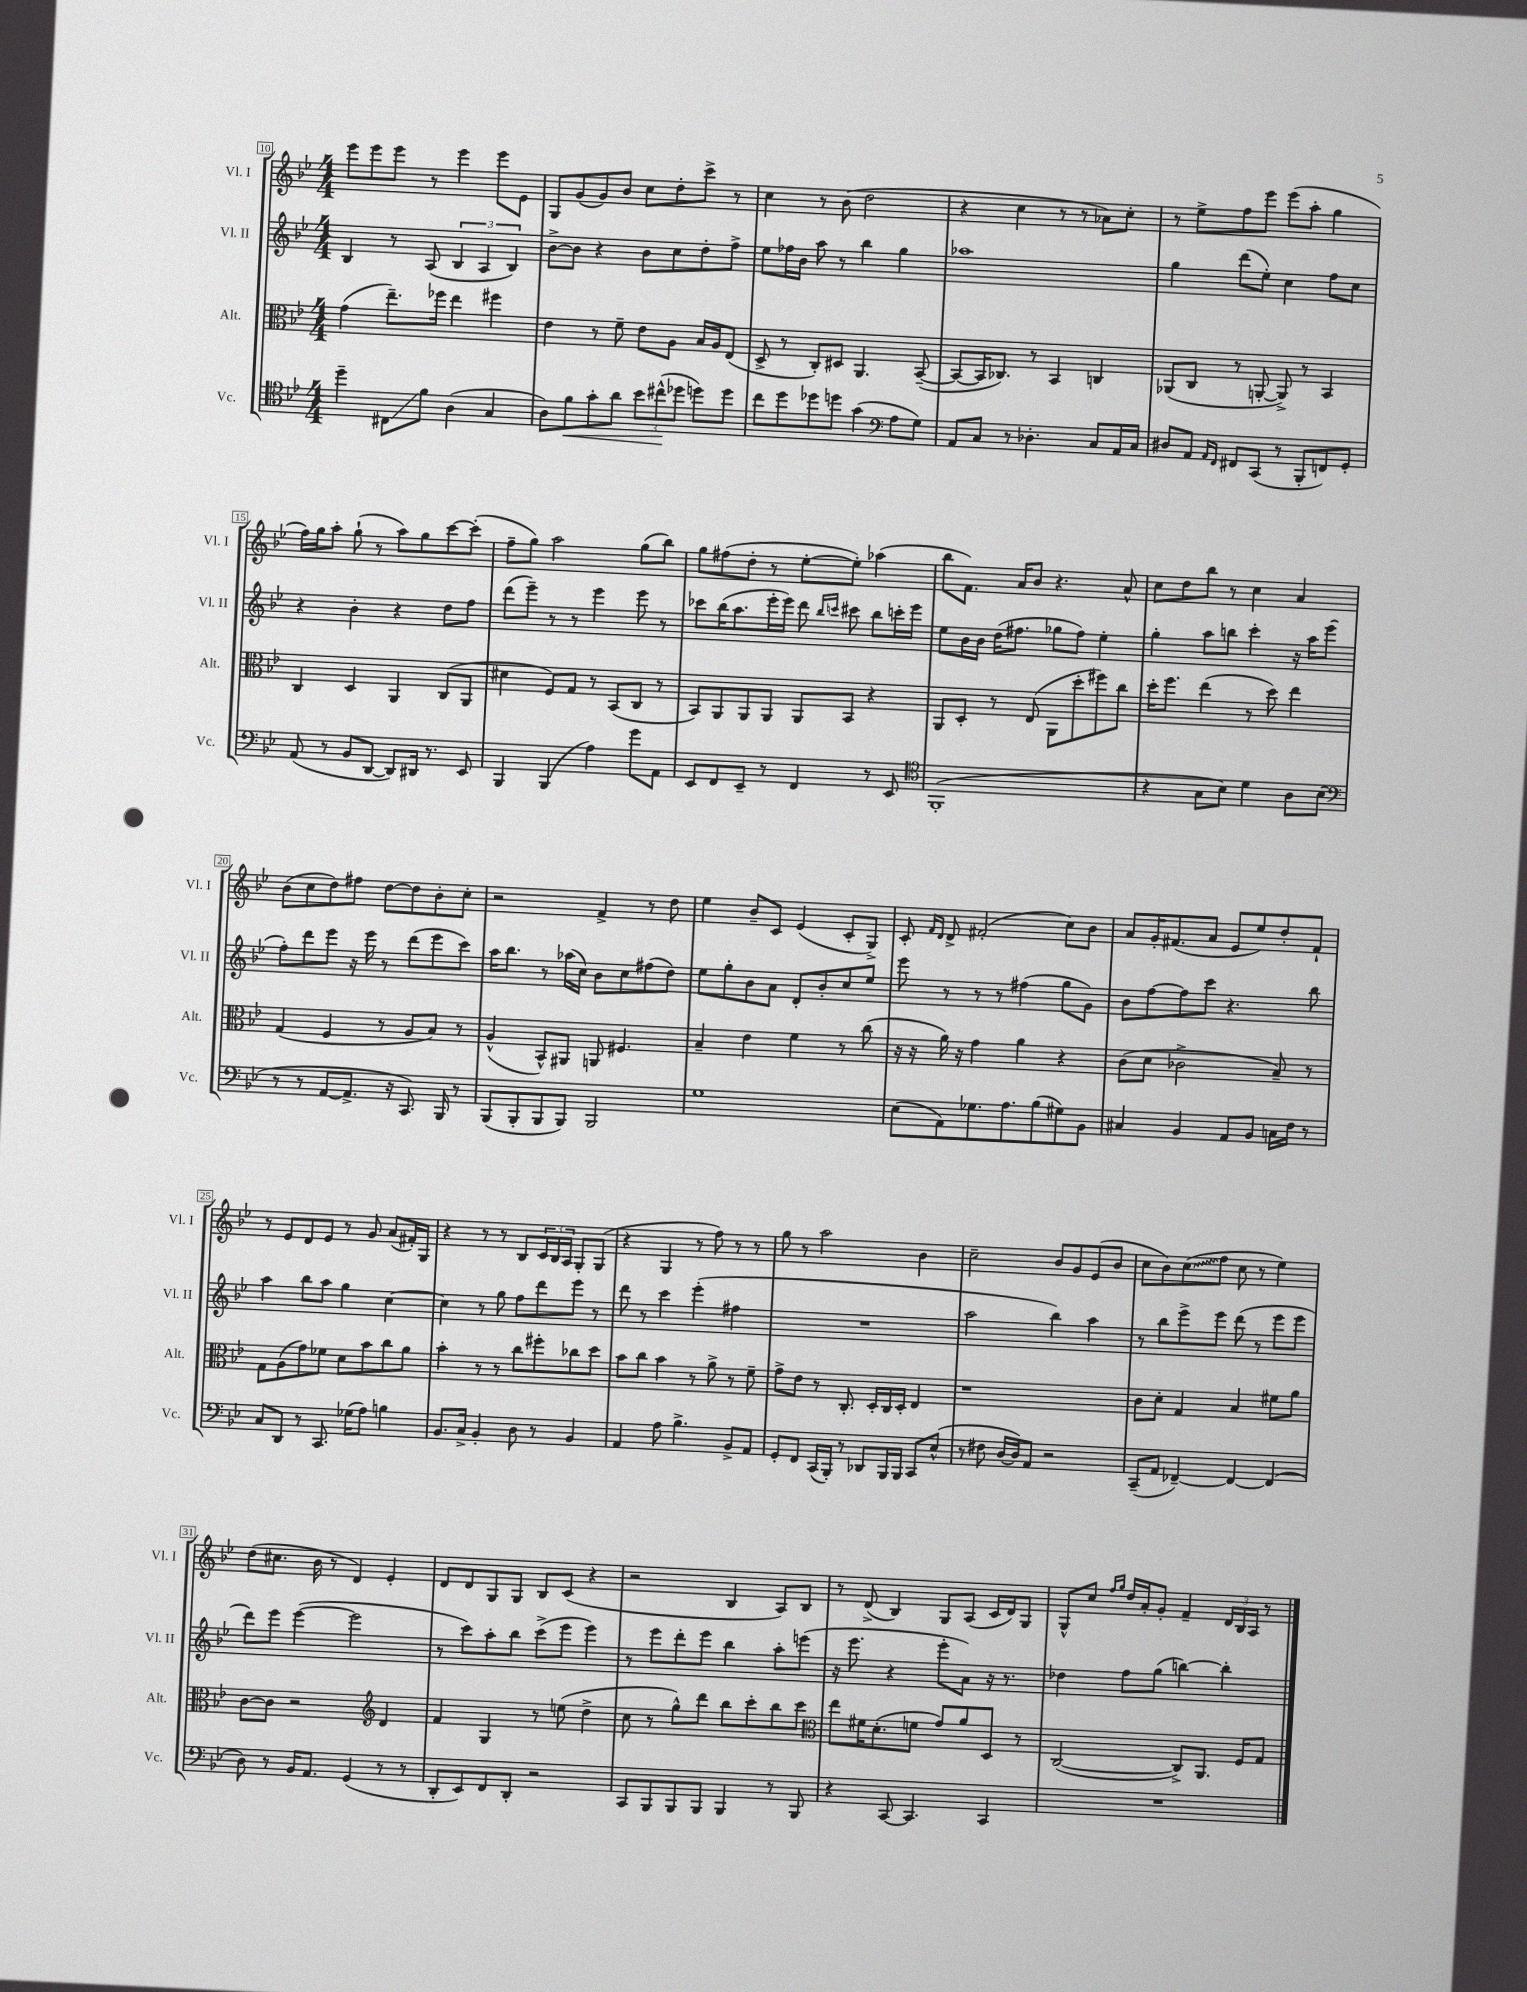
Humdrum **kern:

**kern	**kern	**kern	**kern
*staff4	*staff3	*staff2	*staff1
*clefC4	*clefC3	*clefG2	*clefG2
*k[b-e-]	*k[b-e-]	*k[b-e-]	*k[b-e-]
*M4/4	*M4/4	*M4/4	*M4/4
4dd~	(4g	4B-	8eee-
.	.	.	8eee-
8C#	8.ee-~)	8r	8eee-
8f	.	(8A	8r
.	16ff-	.	.
(4A	4ee-	6B-	4eee-
.	.	6A	.
4G	4ff#	.	8eee-
.	.	6B-)	.
.	.	.	8e-
=	=	=	=
8A)	4e-	[8b-^	8G
8f	.	8b-]	(8g
8g'	8r	4r	8g)
8a	8f~	.	8b-
12b-	8e-	8b-	8cc
(12cc#^^	.	.	.
.	8A	8cc	8dd'
12dd-	.	.	.
8dd)	16B-	8dd'	8ccc^
.	16A	.	.
8dd	(8E-	8ff^	8r
=	=	=	=
8cc	8D^	8ee-	4cc
8dd	8r	16ff-	.
.	.	16b-	.
8dd-	8C')	8aa	8r
8dd	8D#	8r	(8b-
(4g	4.AA	4bb-	2dd
*clefF4	*	*	*
8A	.	4gg	.
8G)	([8BB-~	.	.
=	=	=	=
8AA	8BB-_	1aa-	4r
8C	16BB-]	.	.
.	8.C-)	.	.
8r	.	.	4cc
4.D-'	8r	.	.
.	4BB-	.	8r
.	.	.	8r
8C	4C	.	8a-)
16AA	.	.	8cc'
16C	.	.	.
=	=	=	=
8D#	(8AA-	4gg	8r
8AA	8C	.	8ee-^
16qqAA	.	.	.
16qqFF	.	.	.
8FF#	8r	(8ddd	8ff
(8CC	[8AA'	8ee-')	8eee-
8r	8AA^])	4cc	(8eee-
8BBB-'	8r	.	8aa'
8FF)	4BB-	8ff	4gg
8GG'	.	8cc	.
=	=	=	=
(8AA	4C	4r	16ff)
.	.	.	16gg
8r	.	.	8aa'
8BB-	4D	4b-'	(8gg`
[8DD	.	.	8r
8DD])	4AA	4r	8aa)
16DD#	.	.	8gg
8.r	.	.	.
.	(8C	8dd	[8ccc
8EE-	8AA	8ff	(8ccc']
=	=	=	=
4BBB-	4d#	(8ddd	8ff~
.	.	8eee-~)	8gg)
(4BBB-	8F)	8r	2aa
.	8G	8r	.
4A)	8r	4eee-	.
.	(8BB-	.	.
8g	8C	8eee-	(8gg
8AA	8r	8r	8bb-)
=	=	=	=
8EE-	8BB-)	8ccc-	8gg
8FF	8AA	(16bb-	(8ff#
.	.	8.aa	.
8EE-~	8AA	.	8dd'
8r	8AA	16eee-'	8r
.	.	16eee-)	.
4FF	8AA	8ddd	[8ee-'
.	.	16qqbb-	.
.	.	16qqccc	.
.	8BB-	8ccc#	8ee-'])
8r	4r	8bb-	(4aa-
8EE-	.	16ccc'	.
.	.	16eee-	.
=	=	=	=
*clefC4	*	*	*
(1FF'	8AA	8ee-	8bb-
.	8D'	16b-	8.f)
.	.	16b-	.
.	8r	(16dd	.
.	.	8.ff#	16a
.	(8E-	.	8b-
.	8AA	8gg-	4.r
.	8dd'	8ff#)	.
.	8ff#)	4ee-'	.
.	8cc	.	8a^^
=	=	=	=
4r	16dd'	4gg'	8cc
.	8.ff	.	.
.	.	.	8dd
8G	(4ee-	8aa	8bb-
8B-)	.	8bb	8r
4d	8r	4ccc'	4cc
.	8dd)	.	.
8A	4ee-	16r	4a
.	.	16aa	.
(8B-	.	(8eee-	.
=	=	=	=
*clefF4	*	*	*
8r	(4G	8ff')	(8b-
8r	.	8ddd	8cc
[8AA	4F	8eee-	8dd)
8.AA^]	.	16r	8ff#
.	.	16eee-	.
.	8r	8r	[8dd
16r	.	.	.
8.CC)	8A	(8ddd	8dd]
.	8B-)	8eee-	8b-'
16BBB-	.	.	.
8r	8r	8ccc)	8cc'
=	=	=	=
(8BBB-	(4A^^	16aa	2r
.	.	8.bb-	.
8BBB-'	.	.	.
8BBB-	8BB-^^)	8r	.
8BBB-)	8AA#	(16aa-	.
.	.	16cc)	.
2BBB-	8AA	8b-	4f^
.	4.F#	8cc	.
.	.	(8ff#	8r
.	.	8dd)	8dd
=	=	=	=
1G	4B-~	8ee-	4ee-
.	.	8gg'	.
.	4e-	8b-	8b-~
.	.	8a	8c
.	4f	8d'	(4e-
.	.	8b-'	.
.	8r	8cc	8c'
.	(8cc	8ee-	8G^)
=	=	=	=
(8E-	16r	8eee-	8c'
.	16r	.	.
.	.	.	16qqf
.	.	.	16qqd
8AA)	16a)	8r	8d^
.	16r	.	.
8.G-	4g	8r	(2f#'
.	.	8r	.
8.A	.	.	.
.	4a	(4ff#	.
(8B-	.	.	.
8G#)	4r	8gg	8cc)
8BB-	.	8g)	8b-
=	=	=	=
4C#	(8c	8b-	8a
.	8d	[8ff	16g'
.	.	.	(8.f#
4BB-	2c-^	8ff]	.
.	.	8ccc	8a
8AA	.	4.r	8e-
8BB-	.	.	8ee-)
16C	8B-~)	.	8dd'
16F	.	.	.
8r	8r	8bb-	8f#`
=	=	=	=
8C	8G	4aa	8r
8DD	(8A	.	8e-
8r	8g)	8bb-	8d
8.CC	8f-	8aa	8e-
.	8d	4gg	8r
(16G-	.	.	.
8A)	8b-	.	8g
4B	8cc	[4cc	(8a
.	8a	.	16f#')
.	.	.	16G
=	=	=	=
8.BB-	4b-'	4cc]	4r
16C^	.	.	.
4BB-'	8r	8r	8r
.	8r	8gg	8r
8D	8cc	8ff	8B-
8r	8ff#'	8ddd	24c
.	.	.	24B-
.	.	.	24A
4BB-	8cc-	8eee-	8G'
.	8dd	8r	(8G
=	=	=	=
4AA	8b-	8ddd	4r
.	8cc	8r	.
8A	4b-	4ccc	4G
4.B-^	.	.	.
.	8r	(4eee-'	8r
.	8a^	.	8ff)
8BB-^	8r	4ff#	8r
8AA	8f~	.	8r
=	=	=	=
8GG'	8g^	1r	8gg
8FF	8e-	.	8r
(16CC	8r	.	2aa
16BBB-')	.	.	.
8r	8.C'	.	.
8DD-	.	.	.
.	16D'	.	.
16BBB-	16C	.	.
16BBB-	16D'	.	.
8CC	4E-	.	4b-
(8E-^^	.	.	.
=	=	=	=
8r	1r	2aa	2cc~
8F#	.	.	.
[16D	.	.	.
16D])	.	.	.
8AA	.	.	.
2r	.	4bb-)	8b-
.	.	.	8g
.	.	4aa	(8e-
.	.	.	8b-
=	=	=	=
(8CC~	8c	8r	8cc
8AA	8d'	8bb-	8b-)
[4FF-~)	4G	8eee-^	(8cc
.	.	8eee-	8ff
4FF-_	4B-	(8ddd	8cc
.	.	8r	8r
(4FF-]	8f#	8eee-	4ee-)
.	8a	8eee-	.
=	=	=	=
8D)	[8c	8ddd)	(8dd
8r	8c]	8eee-	8.cc#
16BB-	2r	([4eee-	.
8.AA	.	.	16b-
.	.	.	8r
(4GG	.	2eee-]	4d)
*	*clefG2	*	*
8r	4d	.	4e-'
8r	.	.	.
=	=	=	=
8DD'	4f	8r	8d
8EE-)	.	8ccc)	8d
8FF	4G	8aa'	8G
8DD'	.	8bb-	8G
2r	8r	(8ccc^	8B-
.	(8ee	8eee-	(8c
.	4dd^	4eee-)	4r
=	=	=	=
8CC	8cc	8r	2r
8BBB-	8r	8eee-	.
8BBB-	8gg^^)	8ddd'	.
8BBB-	8ddd	8eee-	.
4BBB-	8bb-	4bb-	4B-
.	8ccc'	.	.
8r	8bb-	8aa'	8A)
8BBB-	8ccc	(8eee	8B-
=	=	=	=
*	*clefC3	*	*
4r	8ee-	16r	8r
.	.	8.eee-	.
.	16f#	.	(8d^
.	(8.d'	.	.
[8CC	.	4r	4B-)
4.CC]	8f	.	.
.	8g)	8eee-'	8G
.	8a	8a)	(8A
4CC	8D	16r	16c
.	.	8.r	16d)
.	8r	.	8G
=	=	=	=
1r	([2C	4dd-	8G^^
.	.	.	8cc
.	.	.	16qqff
.	.	.	16qqgg
.	.	8ff	16dd
.	.	.	16a'
.	.	(8gg	8g'
.	8C^])	[4bb)	4f~
.	8.AA	.	.
.	.	4bb']	24d
.	.	.	24B-
.	16F	.	.
.	.	.	24A
.	8G	.	8r
==	==	==	==
*-	*-	*-	*-
